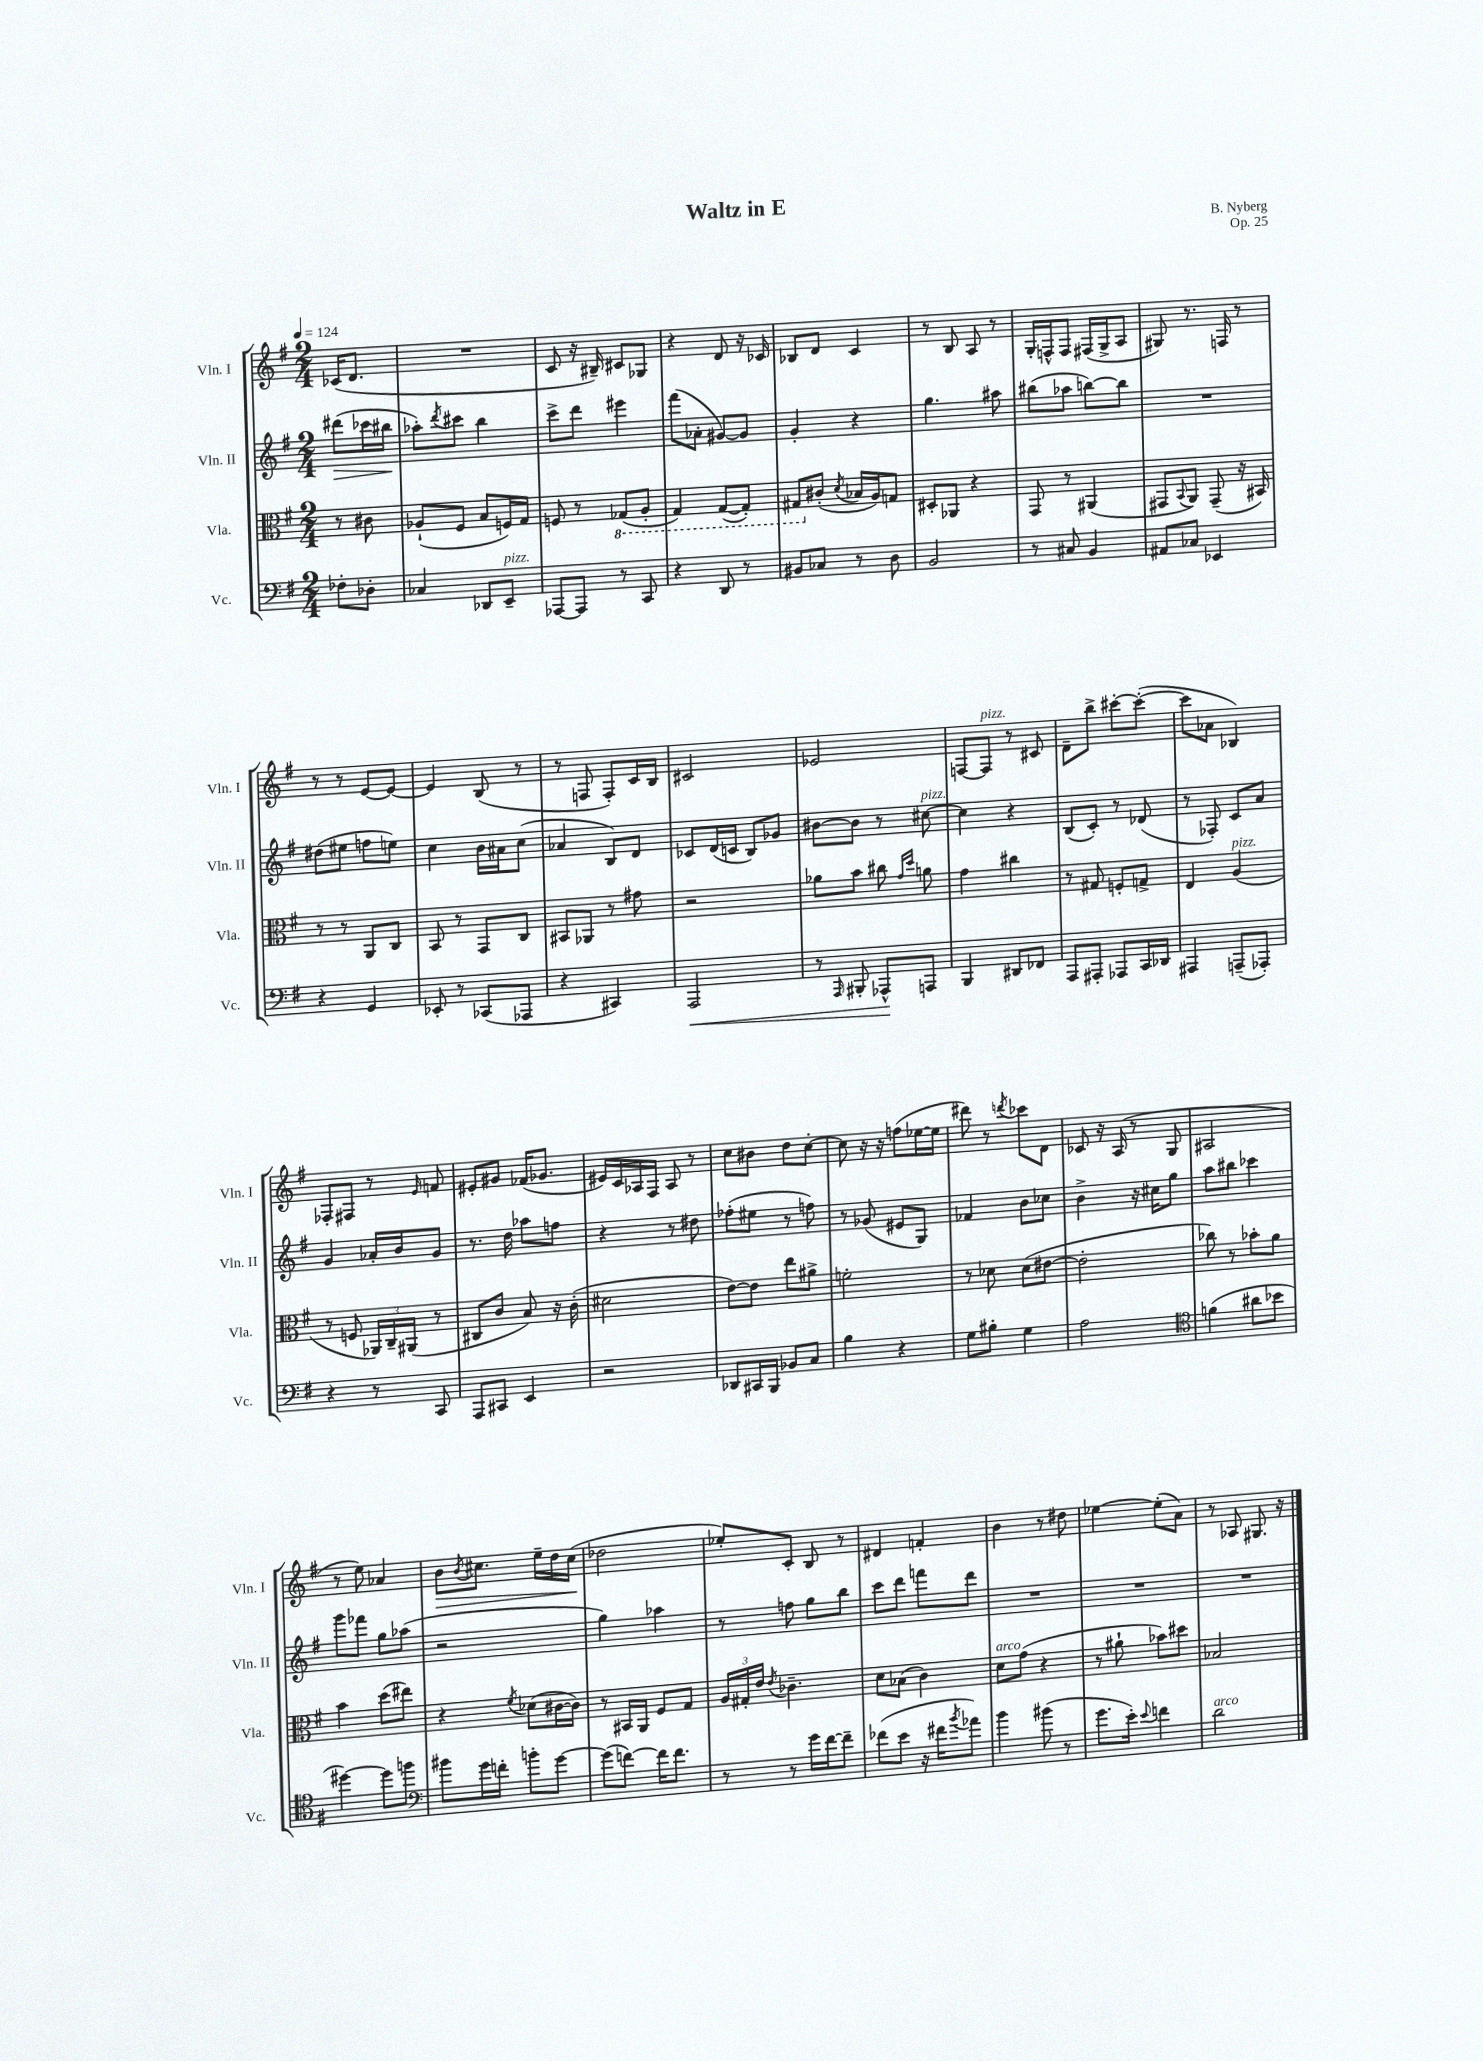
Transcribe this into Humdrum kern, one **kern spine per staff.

**kern	**kern	**kern	**kern
*staff4	*staff3	*staff2	*staff1
*clefF4	*clefC3	*clefG2	*clefG2
*k[f#]	*k[f#]	*k[f#]	*k[f#]
*M2/4	*M2/4	*M2/4	*M2/4
*MM124	*MM124	*MM124	*MM124
8F-'	8r	(8ddd#	(16c-
.	.	.	8.d
8D-'	8c#	16ccc-	.
.	.	16bb#	.
=	=	=	=
4C-	(8A-`	8aa-')	2r
.	.	8qddd	.
.	8F#	8ccc#	.
8DD-	8B	4bb	.
8EE~	16F)	.	.
.	16G	.	.
=	=	=	=
[8AAA-	8F	8ccc^	8c
8AAA-]	8r	8ddd	16r
.	.	.	16B#~)
8r	(8GG-	4eee#	8c#
8CC	8AA'	.	8G-
=	=	=	=
4r	4GG)	(8fff#	4r
.	.	8a-'	.
8DD	([8GG	[8g#)	8d
8r	8GG'])	8g#]	16r
.	.	.	16c-
=	=	=	=
8BB#	8GG#	4g'	8B-
8C-	(8c#'	.	8d
.	8qd	.	.
8r	16B-	4r	4c
.	16A)	.	.
8D	8G	.	.
=	=	=	=
2BB	8D#'	4.gg	8r
.	8AA-	.	8B
.	4r	.	8A
.	.	8aa#	8r
=	=	=	=
8r	8GG	(8bb#	16G'
.	.	.	16F^^
8C#	8r	8aa-	8F
4BB	(4AA#	[8bb)	(16F#
.	.	.	16G^
.	.	8bb]	8A
=	=	=	=
8AA#	8GG#	2r	8G#)
.	8qqBB	.	.
8C-	8AA)	.	8.r
4EE-	(8GG#~	.	.
.	.	.	16F
.	16r	.	8r
.	16BB#)	.	.
=	=	=	=
4r	8r	(8dd#	8r
.	8r	8ee#	8r
4GG	8AA	8ff	[8e
.	8C	8ee)	8e_
=	=	=	=
8EE-'	8BB	4cc	4e]
8r	8r	.	.
(8CC-	8GG	16b	(8B
.	.	16a#	.
8AAA-	8C	(8cc	8r
=	=	=	=
4r	8BB#	4a-	8r
.	8AA-	.	8F
4CC#)	8r	8B)	8F')
.	8g#	8d	16c
.	.	.	16B
=	=	=	=
2AAA	2r	8c-	2c#
.	.	(16d	.
.	.	16c	.
.	.	8B)	.
.	.	8g-	.
=	=	=	=
8r	8a-	[8b#	2e-
16qqAAA	.	.	.
8BBB#'	8b	8b#]	.
8AAA-^^	8cc#	8r	.
.	16qqg	.	.
.	16qqdd	.	.
8AAA	8a	[8cc#	.
=	=	=	=
4BBB	4g	4cc#]	[8F
.	.	.	8F]
8DD#	4cc#	4r	8r
8FF-	.	.	8c#
=	=	=	=
8AAA	8r	(8B	8d~
8AAA#'	8G#	8c')	8bb^
8AAA-	8F'	8r	[8ccc#'
16CC	8G^	(8d-	(8ccc#'_
16DD-	.	.	.
=	=	=	=
4AAA#	4E	8r	8ccc#]
.	.	8F-')	8a-
(8AAA~	(4A	8c	4B-)
8AAA-')	.	8a	.
=	=	=	=
4r	8r	4g	8F-'
.	8F	.	8F#
8r	24AA-)	16a-'	8r
.	24C~	.	.
.	.	16b	.
.	(24AA#	.	.
.	.	.	16qqe
8CC	8r	8g	8f
=	=	=	=
8AAA	8C#	8.r	8e#'
8CC#	8c	.	8g#
.	.	16dd	.
4EE	8B)	8aa-	(16f-
.	.	.	8.g-
.	16r	8ff	.
.	(16c'	.	.
=	=	=	=
2r	2d#	4r	16e#)
.	.	.	16c
.	.	.	16A-
.	.	.	16F#
.	.	8r	8A-
.	.	8dd#	8r
=	=	=	=
8DD-	[8e)	(8ff-'	8cc
16CC#	8e]	8ee#	8b#
16BBB	.	.	.
8BB-	8ee	8r	8dd
8C	8a#^	8ff)	[8cc'
=	=	=	=
4B	2f'	8r	8cc]
.	.	(8g-	16r
.	.	.	16r
4r	.	8e#	(8ff
.	.	8G)	[16ee-
.	.	.	16ee-]
=	=	=	=
8G	8r	4f-	8ddd#)
8B#'	8d-	.	8r
.	.	.	8qddd
4G	(8d-	8b	8ccc-
.	[8e#	8cc-	8d
=	=	=	=
2A	2e#']	4b^	8c-
.	.	.	16r
.	.	.	(16A
.	.	16r	8r
.	.	16cc#	.
.	.	8gg	8G
=	=	=	=
*clefC4	*	*	*
(4f	8cc-)	8aa	2A#
.	8r	8bb#	.
8a#	8b-'	4ccc-	.
8b-	8a	.	.
=	=	=	=
[4dd#)	4b	8ggg	8r
.	.	8fff-	8ee)
8dd#]	(8dd	8gg	4a-
8ff	8ee#)	(8aa-	.
=	=	=	=
*clefF4	*	*	*
8b#	4r	2r	8b
.	.	.	8qb
16g	.	.	8.cc#
16f'	.	.	.
.	8qf#	.	.
8b'	(8d-	.	.
.	.	.	16ee~
[8g	[16c#	.	16dd
.	16c#])	.	(16cc#
=	=	=	=
(8g]	8r	4gg)	2dd-
[8f)	16BB#	.	.
.	16AA	.	.
16f]	8F#	4aa-	.
8.f	.	.	.
.	8G	.	.
=	=	=	=
8r	24A	8r	8ee-')
.	24G#'	.	.
.	24e	.	.
.	8qe	.	.
8r	4.c-~	8ff	8c'
16g	.	8gg	8B
[16f#	.	.	.
8f#~]	.	8bb	8r
=	=	=	=
(8f-	8d	8ccc	4d#
8e	(8B-	8ddd	.
16r	4c)	8fff	4f'
16f#	.	.	.
8qb	.	.	.
8a-)	.	8ddd	.
=	=	=	=
4b	8d	2r	4b
.	(8g	.	.
(8b#	4r	.	8r
8r	.	.	8dd#
=	=	=	=
8.g	8r	2r	[4ee-
.	8a#`	.	.
16e')	.	.	.
8qqe	.	.	.
4f	8b-)	.	(8ee-']
.	8dd#	.	8a)
=	=	=	=
2d	2B-	2r	8r
.	.	.	8A-
.	.	.	8.G#
.	.	.	16r
==	==	==	==
*-	*-	*-	*-
